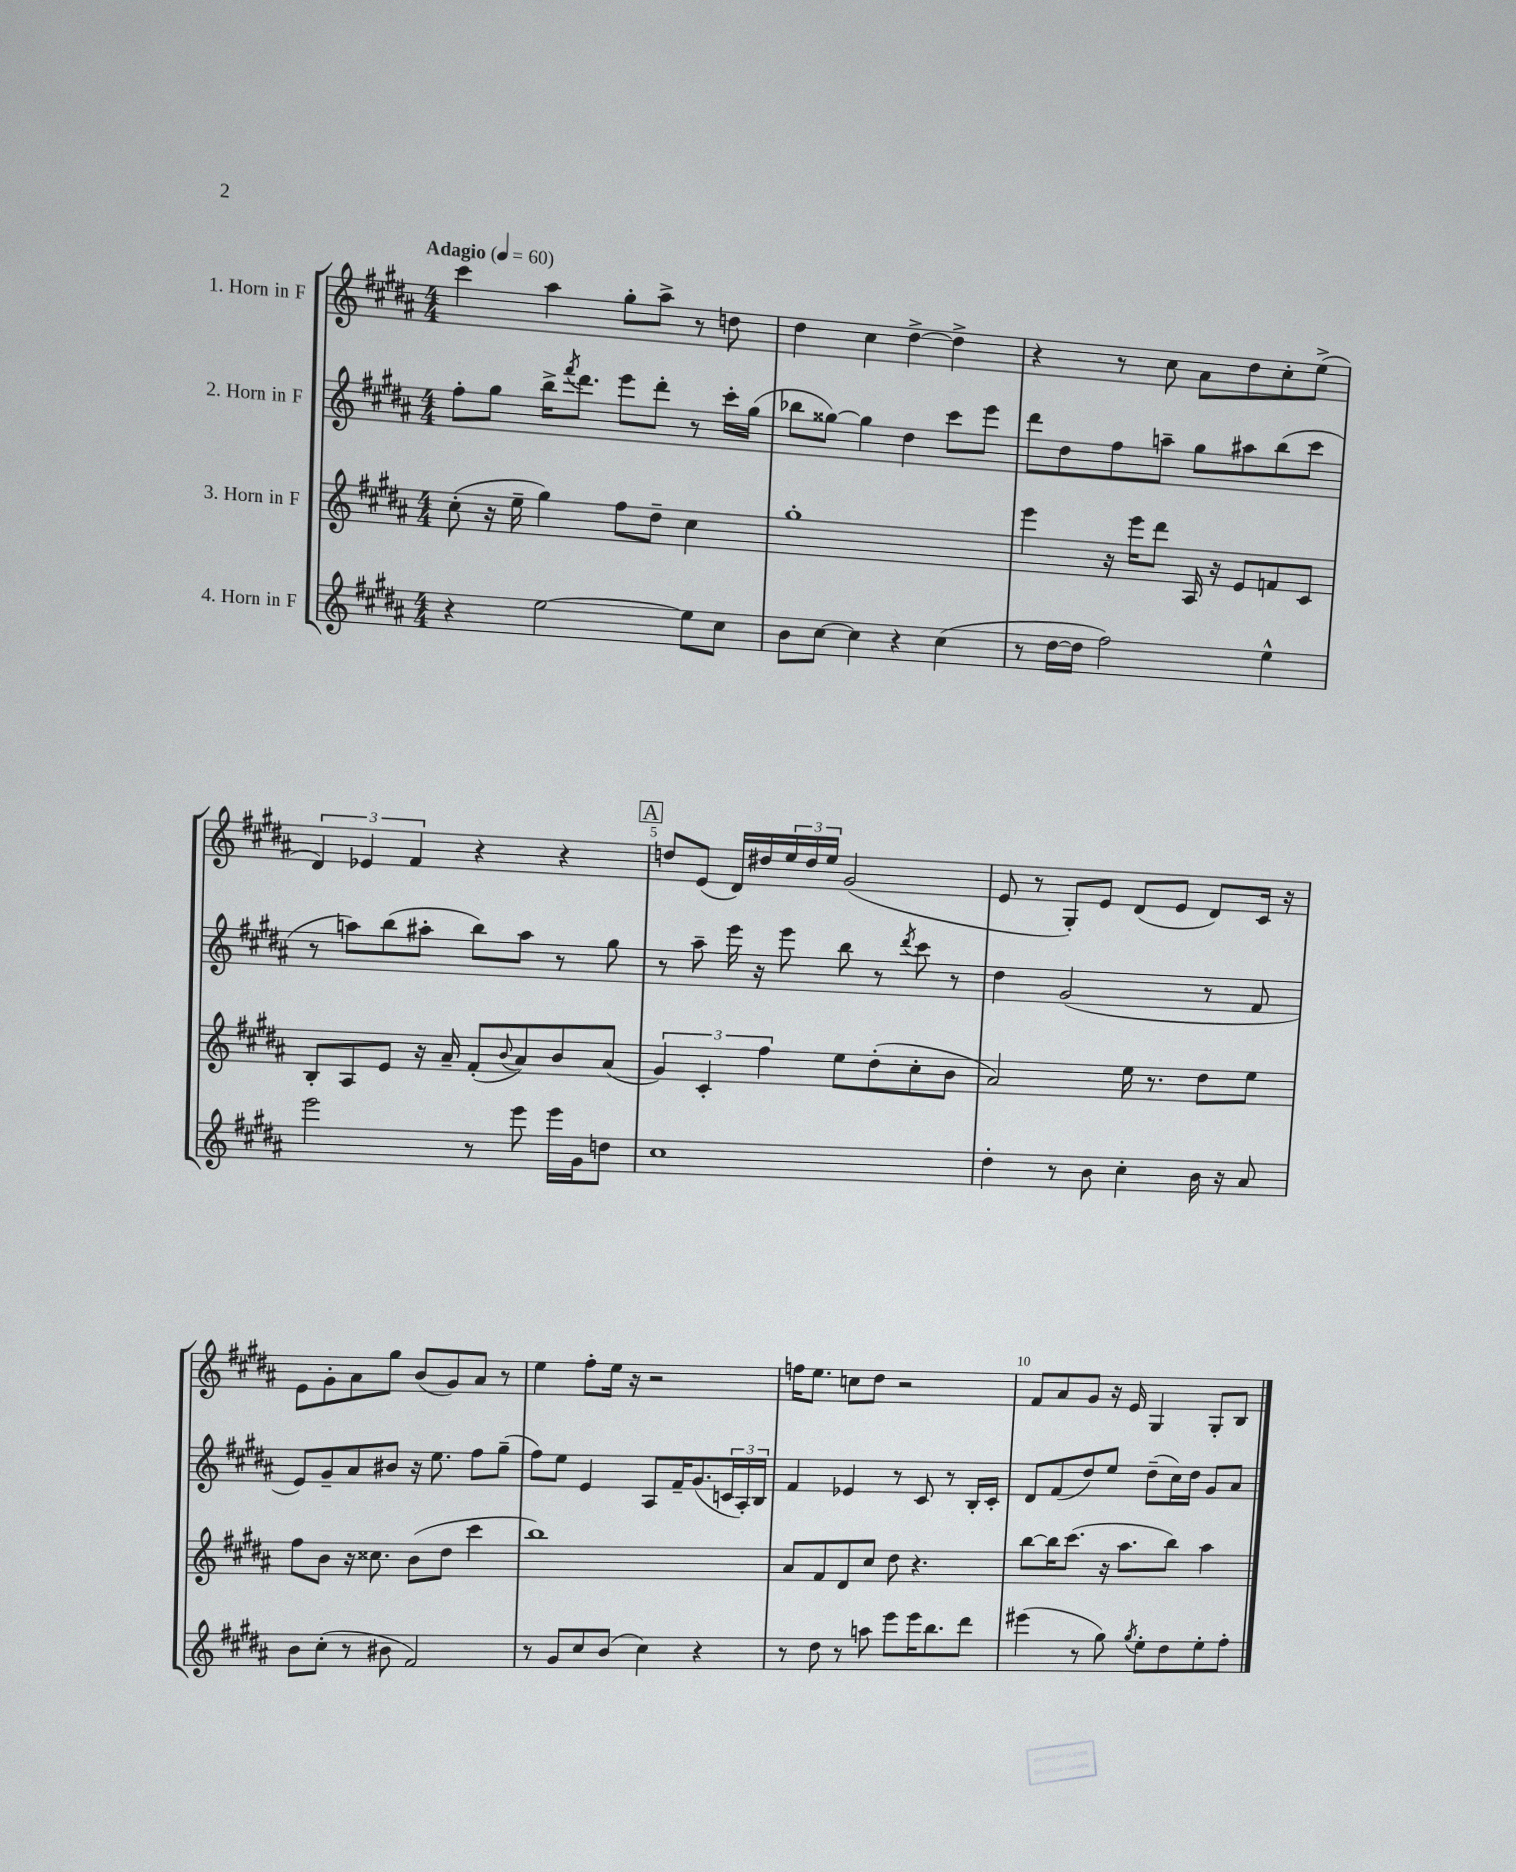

**kern	**kern	**kern	**kern
*staff4	*staff3	*staff2	*staff1
*clefG2	*clefG2	*clefG2	*clefG2
*k[f#c#g#d#a#]	*k[f#c#g#d#a#]	*k[f#c#g#d#a#]	*k[f#c#g#d#a#]
*M4/4	*M4/4	*M4/4	*M4/4
*MM60	*MM60	*MM60	*MM60
4r	(8cc#'	8ff#'	4ccc#
.	16r	8gg#	.
.	16ee~	.	.
[2ee	4gg#)	16bb^	4aa#
.	.	8qfff#	.
.	.	8.ddd#	.
.	8ff#	8eee	8gg#'
.	8dd#~	8ddd#'	8aa#^
8ee]	4cc#	8r	8r
8cc#	.	16ccc#'	8dd
.	.	(16gg#	.
=	=	=	=
8b	1gg#'	8bb-	4dd#
[8cc#	.	[8gg##)	.
4cc#]	.	4gg##]	4cc#
4r	.	4dd#	[4dd#^
(4cc#	.	8ccc#	4dd#^]
.	.	8eee	.
=	=	=	=
8r	4eee	8ddd#	4r
[16dd#	.	8dd#	.
16dd#]	.	.	.
2ff#)	16r	8ff#	8r
.	16eee	.	.
.	8ddd#	8aa~	8cc#
.	16A#	8gg#	8a#
.	16r	.	.
.	8e	8aa#	8dd#
4ee^^	8f	(8bb	8cc#'
.	8c#	8ccc#	(8ee^
=	=	=	=
2eee	8B'	8r	6d#)
.	8A#	8aa)	.
.	.	.	6e-
.	8e	(8bb	.
.	.	.	6f#
.	16r	8aa#'	.
.	16a#~	.	.
8r	(8f#'	8bb)	4r
.	8qqb	.	.
8eee	8a#)	8aa#	.
16eee	8b	8r	4r
16g#	.	.	.
8dd	(8a#	8gg#	.
=	=	=	=
1cc#	6g#)	8r	8dd
.	.	8aa#~	(8e
.	6c#'	.	.
.	.	16eee	16d#)
.	.	16r	16dd#
.	6ff#	.	.
.	.	8eee	24ee
.	.	.	24dd#
.	.	.	24ee
.	8ee	8bb	(2g#
.	(8dd#'	8r	.
.	.	8qddd#	.
.	8cc#'	8ccc#	.
.	8b	8r	.
=	=	=	=
4dd#'	2a#)	4dd#	8e
.	.	.	8r
8r	.	(2g#	8G#')
8b	.	.	8e
4cc#'	16ee	.	(8d#
.	8.r	.	.
.	.	.	8e
16b	8dd#	8r	8d#)
16r	.	.	.
8a#	8ee	8f#	16c#
.	.	.	16r
=	=	=	=
8b	8ff#	8e)	8e
(8cc#'	8b	8g#~	8g#'
8r	16r	8a#	8a#
.	8.cc##	.	.
8b#	.	8b#	8gg#
2f#)	(8b	16r	(8b
.	.	8.ee	.
.	8dd#	.	8g#)
.	4ccc#	8ff#	8a#
.	.	(8gg#~	8r
=	=	=	=
8r	1bb)	8ff#)	4ee
8g#	.	8ee	.
8cc#	.	4e	8ff#'
(8b	.	.	16ee
.	.	.	16r
4cc#)	.	8A#	2r
.	.	16f#~	.
.	.	(8.g#	.
4r	.	.	.
.	.	24c	.
.	.	24A#')	.
.	.	24B	.
=	=	=	=
8r	8a#	4f#	16ff
.	.	.	8.ee
8dd#	8f#	.	.
8r	8d#	4e-	8cc
8aa	8cc#	.	8dd#
8eee	8dd#	8r	2r
16eee	4.r	8c#	.
8.bb	.	.	.
.	.	8r	.
8ddd#	.	16B'	.
.	.	16c#'	.
=	=	=	=
(4eee#	[8bb	8d#	8f#
.	16bb]	(8f#	8a#
.	(8.ccc#	.	.
8r	.	8dd#)	8g#
8gg#)	16r	8ee	16r
.	8.aa#	.	16e
8qgg#	.	.	.
8ee'	.	(8dd#~	4G#
8dd#	8bb)	16cc#)	.
.	.	16dd#	.
8ee'	4aa#	8g#	8G#'
8ff#'	.	8a#	8B
==	==	==	==
*-	*-	*-	*-
